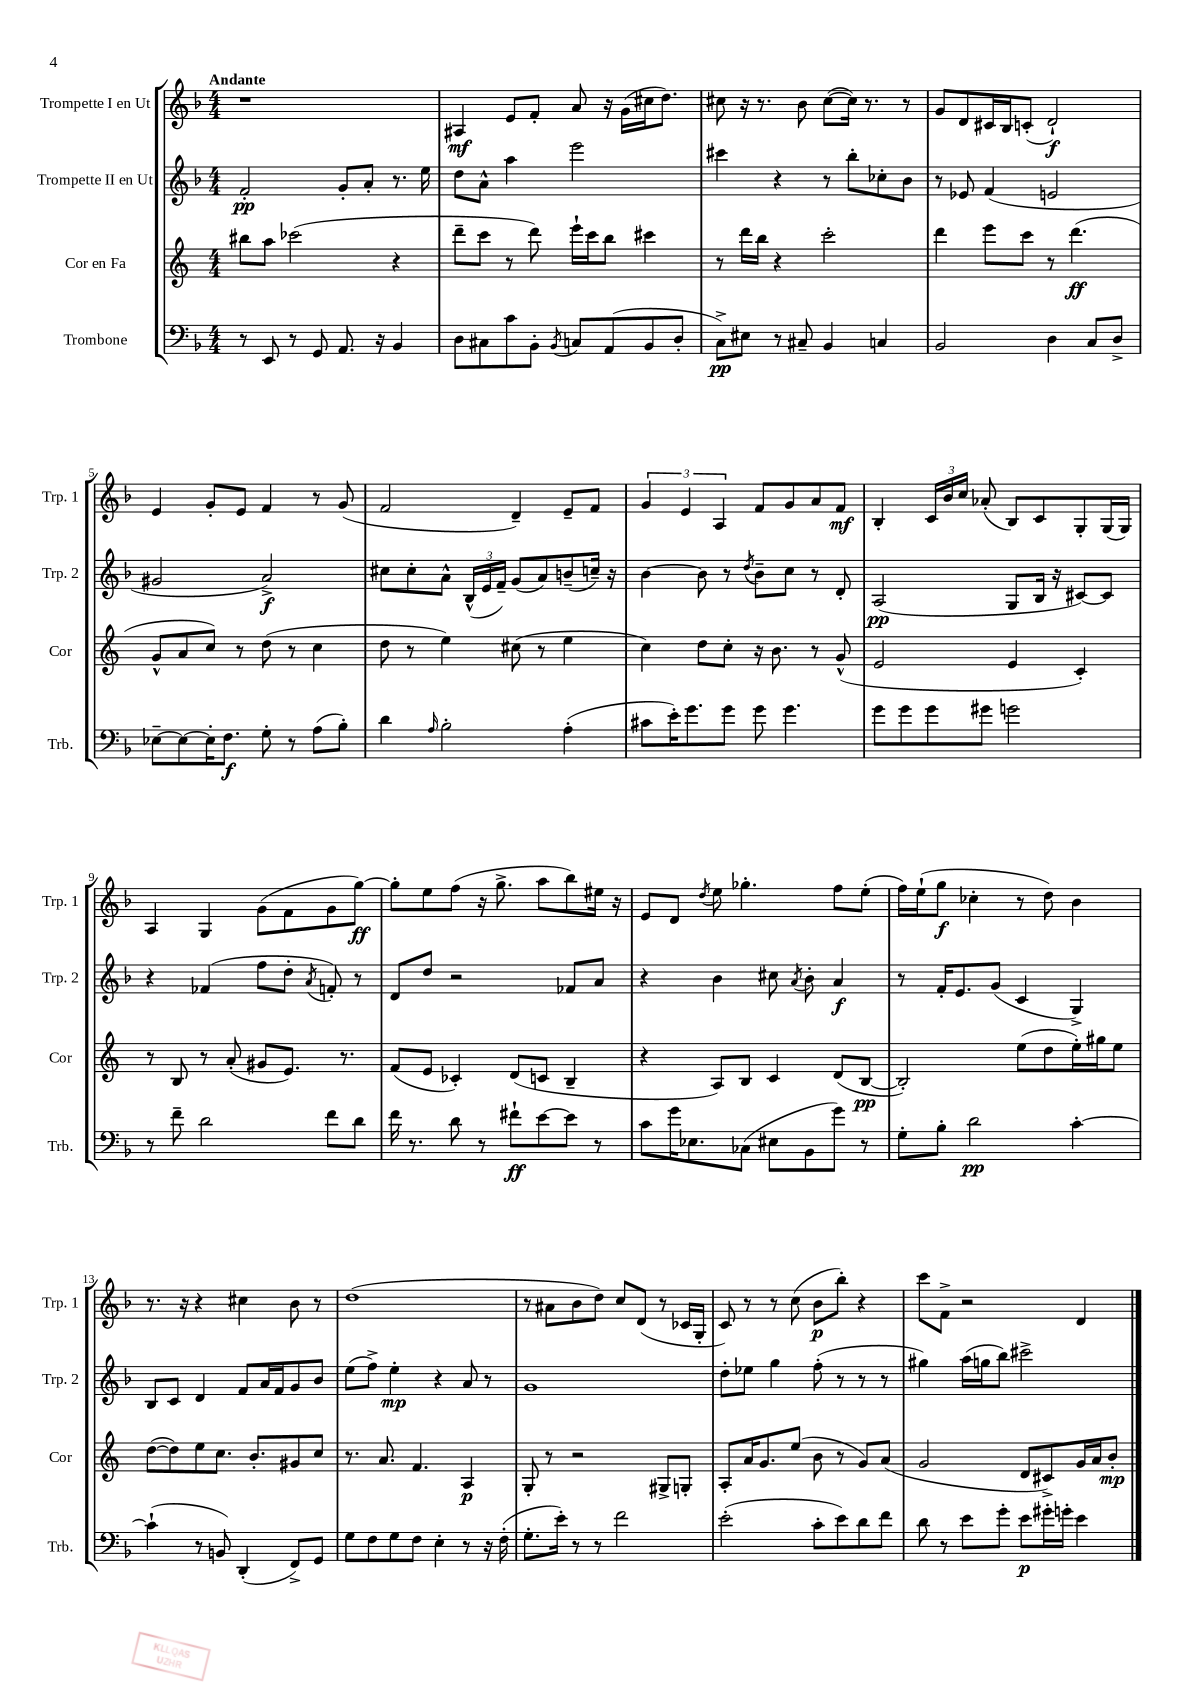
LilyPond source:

<<
\new StaffGroup <<
\new Staff = "s0" \with { instrumentName = "Trompette I en Ut" shortInstrumentName = "Trp. 1" } {
    \clef treble \key f \major \numericTimeSignature \time 4/4 \tempo "Andante"
    \autoBeamOff r1 |
    ais4\mf e'8[ f'8]-. a'8 r16 g'16[( cis''16 d''8.]) |
    cis''8 r16 r8. bes'8 cis''8[~( cis''16]) r8. r8 |
    g'8[ d'8 cis'16 bes16 c'8]-.( d'2-!\f) |
    e'4 g'8[-. e'8] f'4 r8 g'8( |
    f'2 d'4--) e'8[-- f'8] |
    \tuplet 3/2 { g'4 e'4 a4 } f'8[ g'8 a'8 f'8]\mf |
    bes4-. \tuplet 3/2 { c'16[ bes'16 c''16] } aes'8-.( bes8[) c'8 g8-. g16( g16]) |
    a4 g4 g'8[( f'8 g'8 g''8]~\ff) |
    g''8[-. e''8 f''8]( r16 g''8.-> a''8[ bes''8) eis''16] r16 |
    e'8[ d'8] \acciaccatura { d''8 } e''8 ges''4.-. f''8[ e''8]-.( |
    f''16[) e''16-!( g''8]\f ces''4-. r8 d''8) bes'4 |
    r8. r16 r4 cis''4 bes'8 r8 |
    d''1( |
    r8 ais'8[ bes'8 d''8]) c''8[ d'8]( r8 ces'16[ g16]-. |
    c'8) r8 r8 c''8( bes'8[\p bes''8]-.) r4 |
    c'''8[ f'8]-> r2 d'4 \bar "|." |
}
\new Staff = "s1" \with { instrumentName = "Trompette II en Ut" shortInstrumentName = "Trp. 2" } {
    \clef treble \key f \major \numericTimeSignature \time 4/4
    \autoBeamOff f'2-.\pp g'8[-. a'8]-. r8. e''16 |
    d''8[ a'8]-^ a''4 e'''2 |
    cis'''4 r4 r8 bes''8[-. ces''8-. bes'8] |
    r8 ees'8 f'4( e'2 |
    gis'2 a'2->\f) |
    cis''8[ cis''8-. a'8]-^ \tuplet 3/2 { bes16[-^( e'16 f'16]--) } g'8[( a'8) b'8--( c''16]--) r16 |
    bes'4~ bes'8 r8 \acciaccatura { d''8 } bes'8[-- c''8] r8 d'8-. |
    a2\pp( g8[ bes16] r16 cis'8[~) cis'8] |
    r4 fes'4( f''8[ d''8]-. \acciaccatura { a'8 } f'8-.) r8 |
    d'8[ d''8] r2 fes'8[ a'8] |
    r4 bes'4 cis''8 \acciaccatura { a'8 } bes'8-. a'4\f |
    r8 f'16[-. e'8. g'8]( c'4 g4->) |
    bes8[ c'8] d'4 f'8[ a'16 f'16 g'8 bes'8] |
    e''8[( f''8]->) e''4-.\mp r4 a'8 r8 |
    g'1 |
    d''8[-. ees''8] g''4 f''8-.( r8 r8 r8 |
    gis''4) a''16[( g''16 bes''8]) cis'''2-> \bar "|." |
}
\new Staff = "s2" \with { instrumentName = "Cor en Fa" shortInstrumentName = "Cor" } {
    \clef treble \key c \major \numericTimeSignature \time 4/4
    \autoBeamOff bis''8[ a''8] ces'''2( r4 |
    d'''8[-- c'''8] r8 d'''8) e'''16[-! c'''16 b''8] cis'''4 |
    r8 d'''16[ b''16] r4 c'''2-. |
    d'''4 e'''8[ c'''8] r8 d'''4.\ff( |
    g'8[-^ a'8 c''8]) r8 d''8( r8 c''4 |
    d''8 r8 e''4) cis''8( r8 e''4 |
    c''4) d''8[ c''8]-. r16 b'8. r8 g'8-^( |
    e'2 e'4 c'4-.) |
    r8 b8 r8 a'8-.( gis'8[ e'8.]) r8. |
    f'8[( e'8] ces'4-.) d'8[( c'8] b4-- |
    r4 a8[) b8] c'4 d'8[( b8]~\pp |
    b2-.) e''8[( d''8 e''16-.) gis''16 e''8] |
    d''8[~( d''8) e''8 c''8.] b'8.[-. gis'8 c''8] |
    r8. a'8. f'4. a4\p |
    g8-. r8 r2 gis8[-> g8]-. |
    a8[-. a'16 g'8. e''8]( b'8 r8 g'8[) a'8]( |
    g'2 d'8[ cis'8->) g'16 a'16 b'8]-.\mp \bar "|." |
}
\new Staff = "s3" \with { instrumentName = "Trombone" shortInstrumentName = "Trb." } {
    \clef bass \key f \major \numericTimeSignature \time 4/4
    \autoBeamOff r8 e,8 r8 g,8 a,8. r16 bes,4 |
    d8[ cis8 c'8 bes,8]-. \acciaccatura { bes,8 } c8[ a,8( bes,8 d8]-. |
    c8[->\pp) eis8] r8 cis8-- bes,4 c4 |
    bes,2 d4 c8[ d8]-> |
    ees8[~-- ees8~ ees16-. f8.]\f g8-. r8 a8[( bes8]-.) |
    d'4 \grace { a16 } bes2-. a4-.( |
    cis'8[ e'16-.) g'8. g'8] g'8 g'4. |
    g'8[ g'8 g'8 gis'8] g'2 |
    r8 f'8-- d'2 f'8[ d'8] |
    f'16 r8. d'8 r8 fis'8[-!\ff e'8~ e'8] r8 |
    c'8[ g'16 ees8. ces8]( eis8[ bes,8 g'8]) r8 |
    g8[-. bes8]-. d'2\pp c'4~-. |
    c'4-!( r8 b,8) d,4-.( f,8[->) g,8] |
    g8[ f8 g8 f8] e4-. r8 r16 f16-.( |
    g8.[-. e'16]-.) r8 r8 f'2 |
    e'2-.( c'8[-. e'8) d'8 f'8] |
    d'8 r8 e'8[ g'8]-. e'8[\p gis'16-. g'16]-. e'4 \bar "|." |
}
>>
>>
